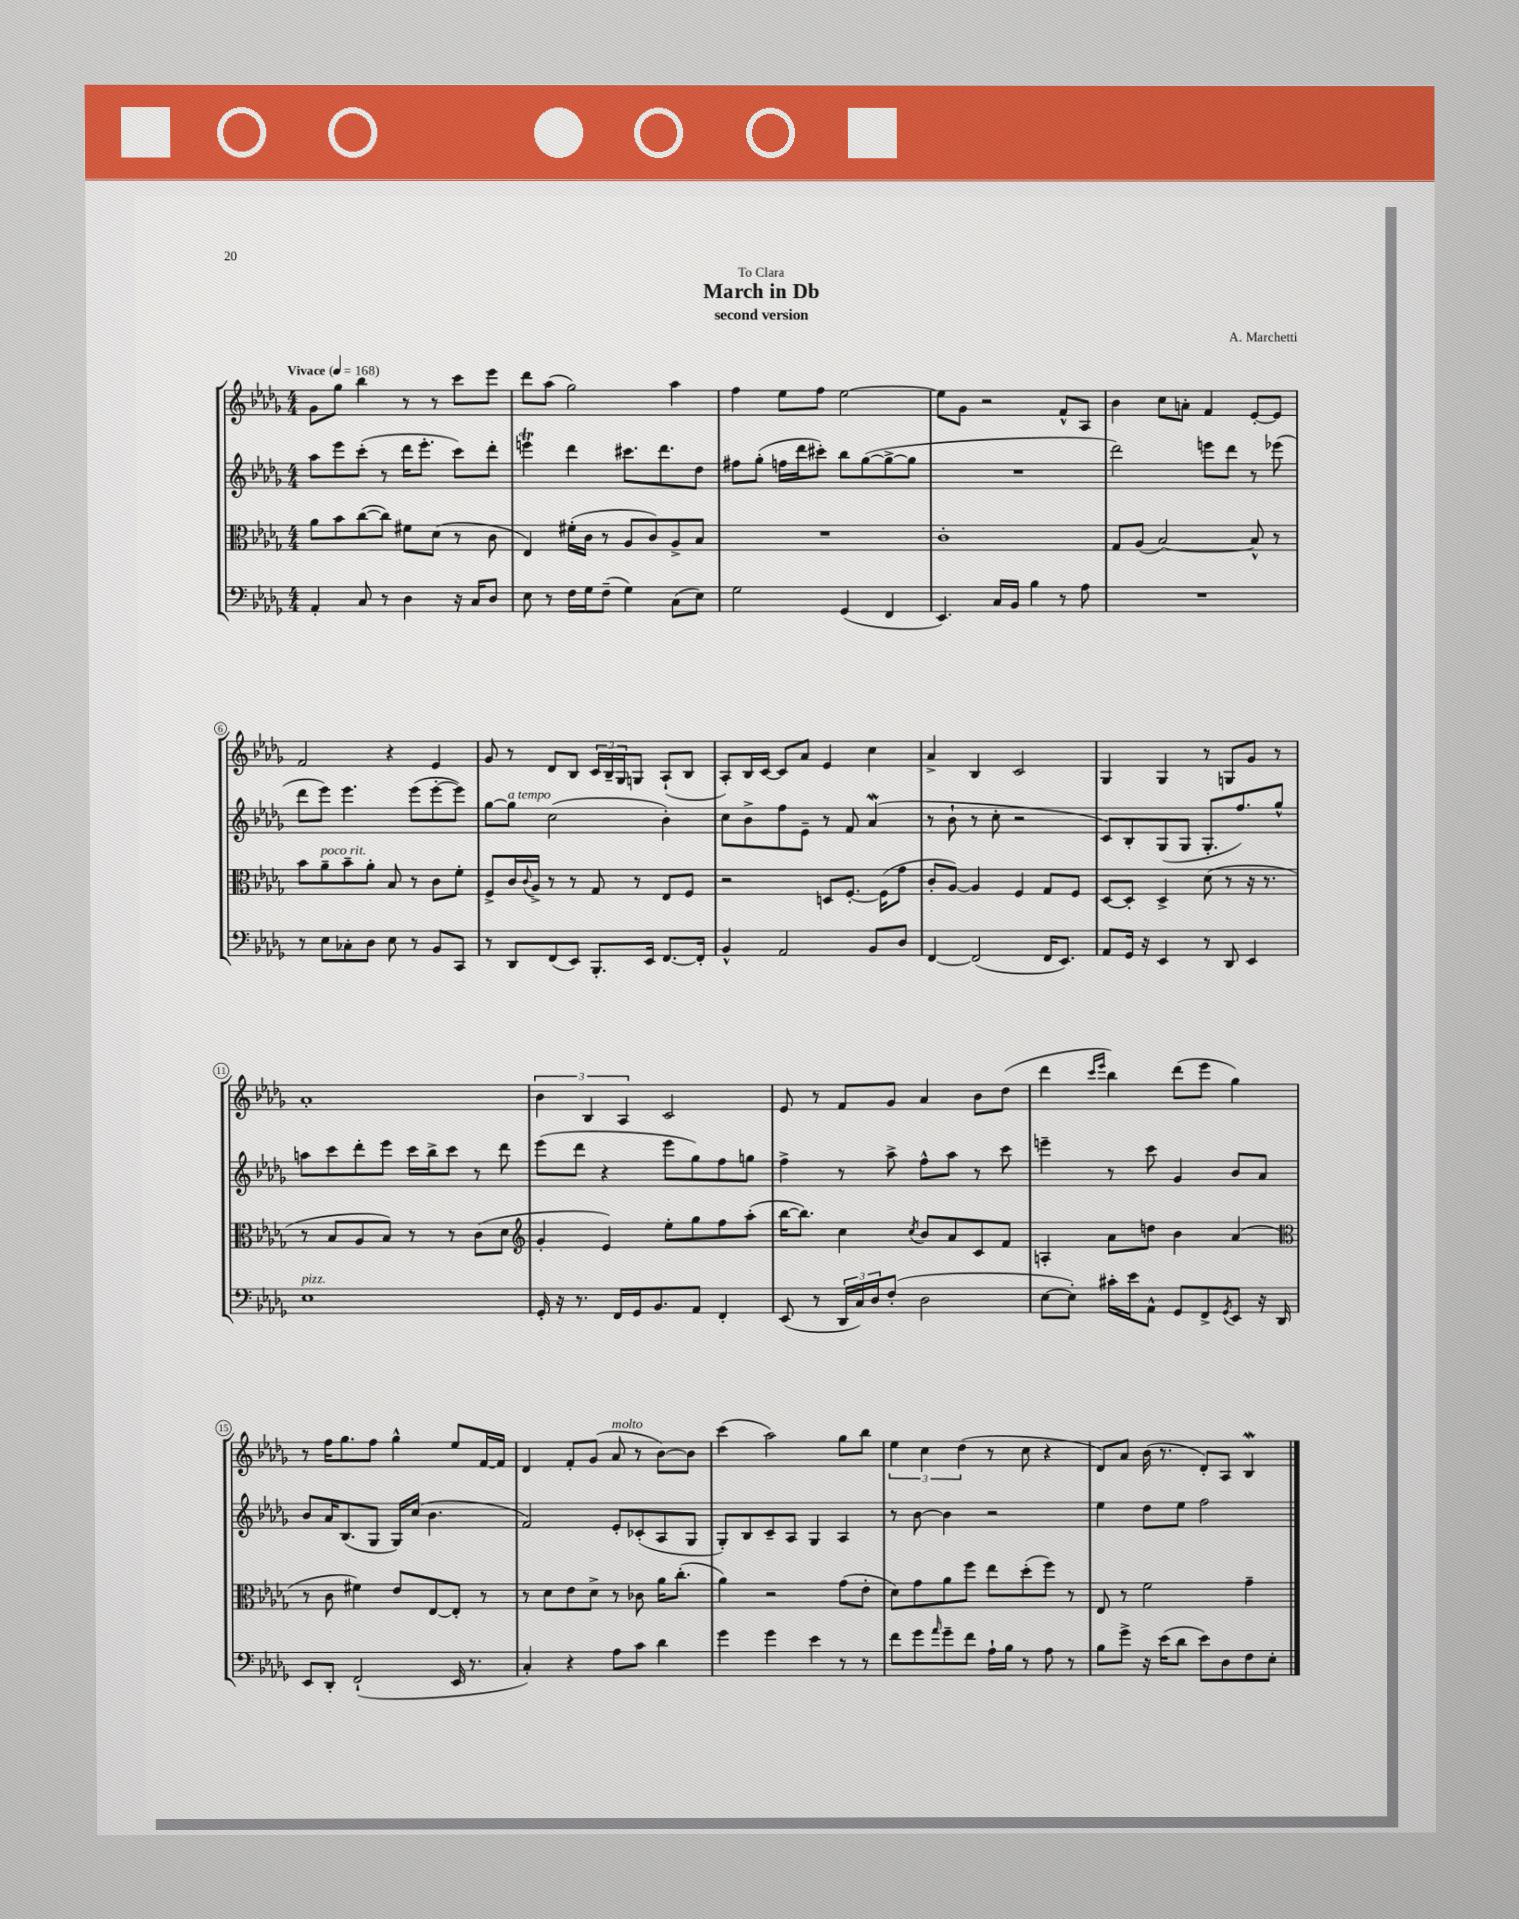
\header { title = "March in Db" composer = "A. Marchetti" subtitle = "second version" dedication = "To Clara" }
<<
\new StaffGroup <<
\new Staff = "s0" {
    \clef treble \key des \major \numericTimeSignature \time 4/4 \tempo "Vivace" 4 = 168
    ges'8 ges''8 bes''4 r8 r8 c'''8 ees'''8 |
    des'''8 aes''8( ges''2) aes''4 |
    f''4 ees''8 f''8 ees''2~ |
    ees''8 ges'8 r2 f'8-^ aes8 |
    bes'4 c''8 a'8-. f'4 ees'8~-. ees'8 |
    f'2 r4 ees'4 |
    ges'8 r8 des'8 bes8 \tuplet 3/2 { c'16 bes16-- ges16 } g8 aes8-!( bes8 |
    aes8-.) bes16 c'16~ c'8 aes'8 ees'4 c''4 |
    aes'4-> bes4 c'2 |
    ges4 ges4 r8 g8 ges'8 r8 |
    aes'1-. |
    \tuplet 3/2 { bes'4 bes4 aes4 } c'2 |
    ees'8 r8 f'8 ges'8 aes'4 bes'8 des''8( |
    des'''4 \grace { c'''16 ees'''16 } bes''4) des'''8( ees'''8 ges''4) |
    r8 f''16 ges''8. f''8 ges''4-^ ees''8 f'16~ f'16 |
    des'4 f'8-. ges'8( aes'8^\markup { \italic "molto" } r8 bes'8~) bes'8 |
    c'''4( aes''2) ges''8 bes''8 |
    \tuplet 3/2 { ees''4 c''4 des''4( } r8 c''8 r4 |
    des'8) aes'8 bes'16( r8. des'8-.) aes8 bes4\mordent \bar "|." |
}
\new Staff = "s1" {
    \clef treble \key des \major \numericTimeSignature \time 4/4
    aes''8 ees'''8 c'''8-.( r8 des'''16 ees'''8.-. c'''8) des'''8-. |
    e'''4\trill des'''4 cis'''8. des'''8. des''8 |
    fis''8 ges''8-.( f''16 des'''16 cis'''8-.) bes''8 ges''8~( ges''8~-> ges''8 |
    R1 |
    des'''2) e'''8 des'''8 r8 ees'''8( |
    des'''8 ees'''8) ees'''4. ees'''8( ees'''8~-. ees'''8) |
    ges''8~ ges''8^\markup { \italic "a tempo" } c''2( bes'4-.) |
    c''8 bes'8-> f''8 ees'8-- r8 f'8 aes'4\mordent( |
    r8 bes'8-! r8 c''8-. r2 |
    c'8) bes8-. ges8( ges8 ges8.-. f''8.) ges''8-^ |
    a''8 c'''8 des'''8-. ees'''8 c'''16 bes''16-> c'''8 r8 des'''8 |
    ees'''8( des'''8 r4 ees'''8 ges''8) f''8 g''8 |
    f''4-> r8 aes''8-> f''8-^ aes''8 r8 c'''8 |
    e'''4-- r8 c'''8 ges'4 bes'8 aes'8 |
    bes'8 aes'16 bes8.( ges8 ges16) c''16( bes'4. |
    f'2) ees'8-. ces'8-.( aes8 ges8 |
    ges8-.) bes8 c'8-- aes8 ges4 aes4 |
    r8 bes'8~ bes'4 r2 |
    ees''4 des''8 ees''8 f''2 \bar "|." |
}
\new Staff = "s2" {
    \clef alto \key des \major \numericTimeSignature \time 4/4
    aes'8 bes'8 c''8~( c''8) fis'8 des'8( r8 c'8 |
    ees4) fis'16-.( c'16 r8 aes8 c'8) aes8-> bes8 |
    R1 |
    c'1-. |
    ges8 aes8( bes2~) bes8-^ r8 |
    bes'8 aes'8--^\markup { \italic "poco rit." } bes'8-- aes'8-. bes8 r8 c'8 f'8-. |
    f8-> c'16 \appoggiatura { c'8 } aes16-> r8 r8 ges8 r8 ees8 f8 |
    r2 d8 f8.~-. f16( ges'8 |
    c'8-. aes8~) aes4 f4 ges8 f8 |
    des8~ des8-. des4-> des'8( r8 r16 r8. |
    r8 bes8 aes8 bes8) r8 r8 c'8( des'8 |
    \clef treble ges'4-. ees'4) ees''8-. ges''8 f''8 aes''8-.( |
    bes''16~ bes''8.) c''4 \acciaccatura { c''8 } bes'8 aes'8 c'8 f'8 |
    a4-. aes'8 d''8 bes'4 aes'4( |
    \clef alto r8 c'8 fis'4) ees'8 ees8~ ees8-. r8 |
    r8 des'8 ees'8 des'8-> r8 ces'8 aes'16 c''8.-.( |
    aes'4) r2 ges'8( ees'8-. |
    des'8) ges'8 aes'8 f''8 ees''8 des''8-.( f''8) r8 |
    ees8 r8 f'2 ges'4-- \bar "|." |
}
\new Staff = "s3" {
    \clef bass \key des \major \numericTimeSignature \time 4/4
    aes,4-. c8 r8 des4 r16 c16 des8 |
    ees8 r8 f16 ges16 f8--( ges4) c8( ees8) |
    ges2 ges,4( f,4 |
    ees,4.) c16 bes,16 bes4 r8 aes8 |
    R1 |
    r8 ees8 ces8-. des8 ees8 r8 bes,8 c,8 |
    r8 des,8 f,8( ees,8) bes,,8.-. ees,16 f,8.~ f,16-. |
    bes,4-^ aes,2 bes,8 des8 |
    f,4~ f,2( f,16 ees,8.) |
    aes,8 ges,16 r16 ees,4 r8 des,8 ees,4 |
    ees1^\markup { \italic "pizz." } |
    ges,16-. r16 r8. f,16 ges,16 bes,8. aes,8 f,4-. |
    ees,8( r8 \tuplet 3/2 { des,16 c16) des16 } f8-.( des2 |
    ees8~ ees8-.) cis'16-. ees'16 aes,8-^ ges,8 f,8-> \acciaccatura { ges,8 } ees,8 r16 des,16 |
    ees,8 des,8-. f,2-!( ees,16 r8. |
    c4-.) r4 aes8 c'8 des'4 |
    ges'4 ges'4 ees'4 r8 r8 |
    f'8 ges'8 \grace { aes'16 } ges'8-- f'8 aes16-! bes16 r8 aes8 r8 |
    bes8 ges'8-> r16 ees'16( des'8 ees'8) des8 f8 ees8-. \bar "|." |
}
>>
>>
\layout { \context { \Score \override BarNumber.stencil = #(make-stencil-circler 0.1 0.3 ly:text-interface::print) } }
